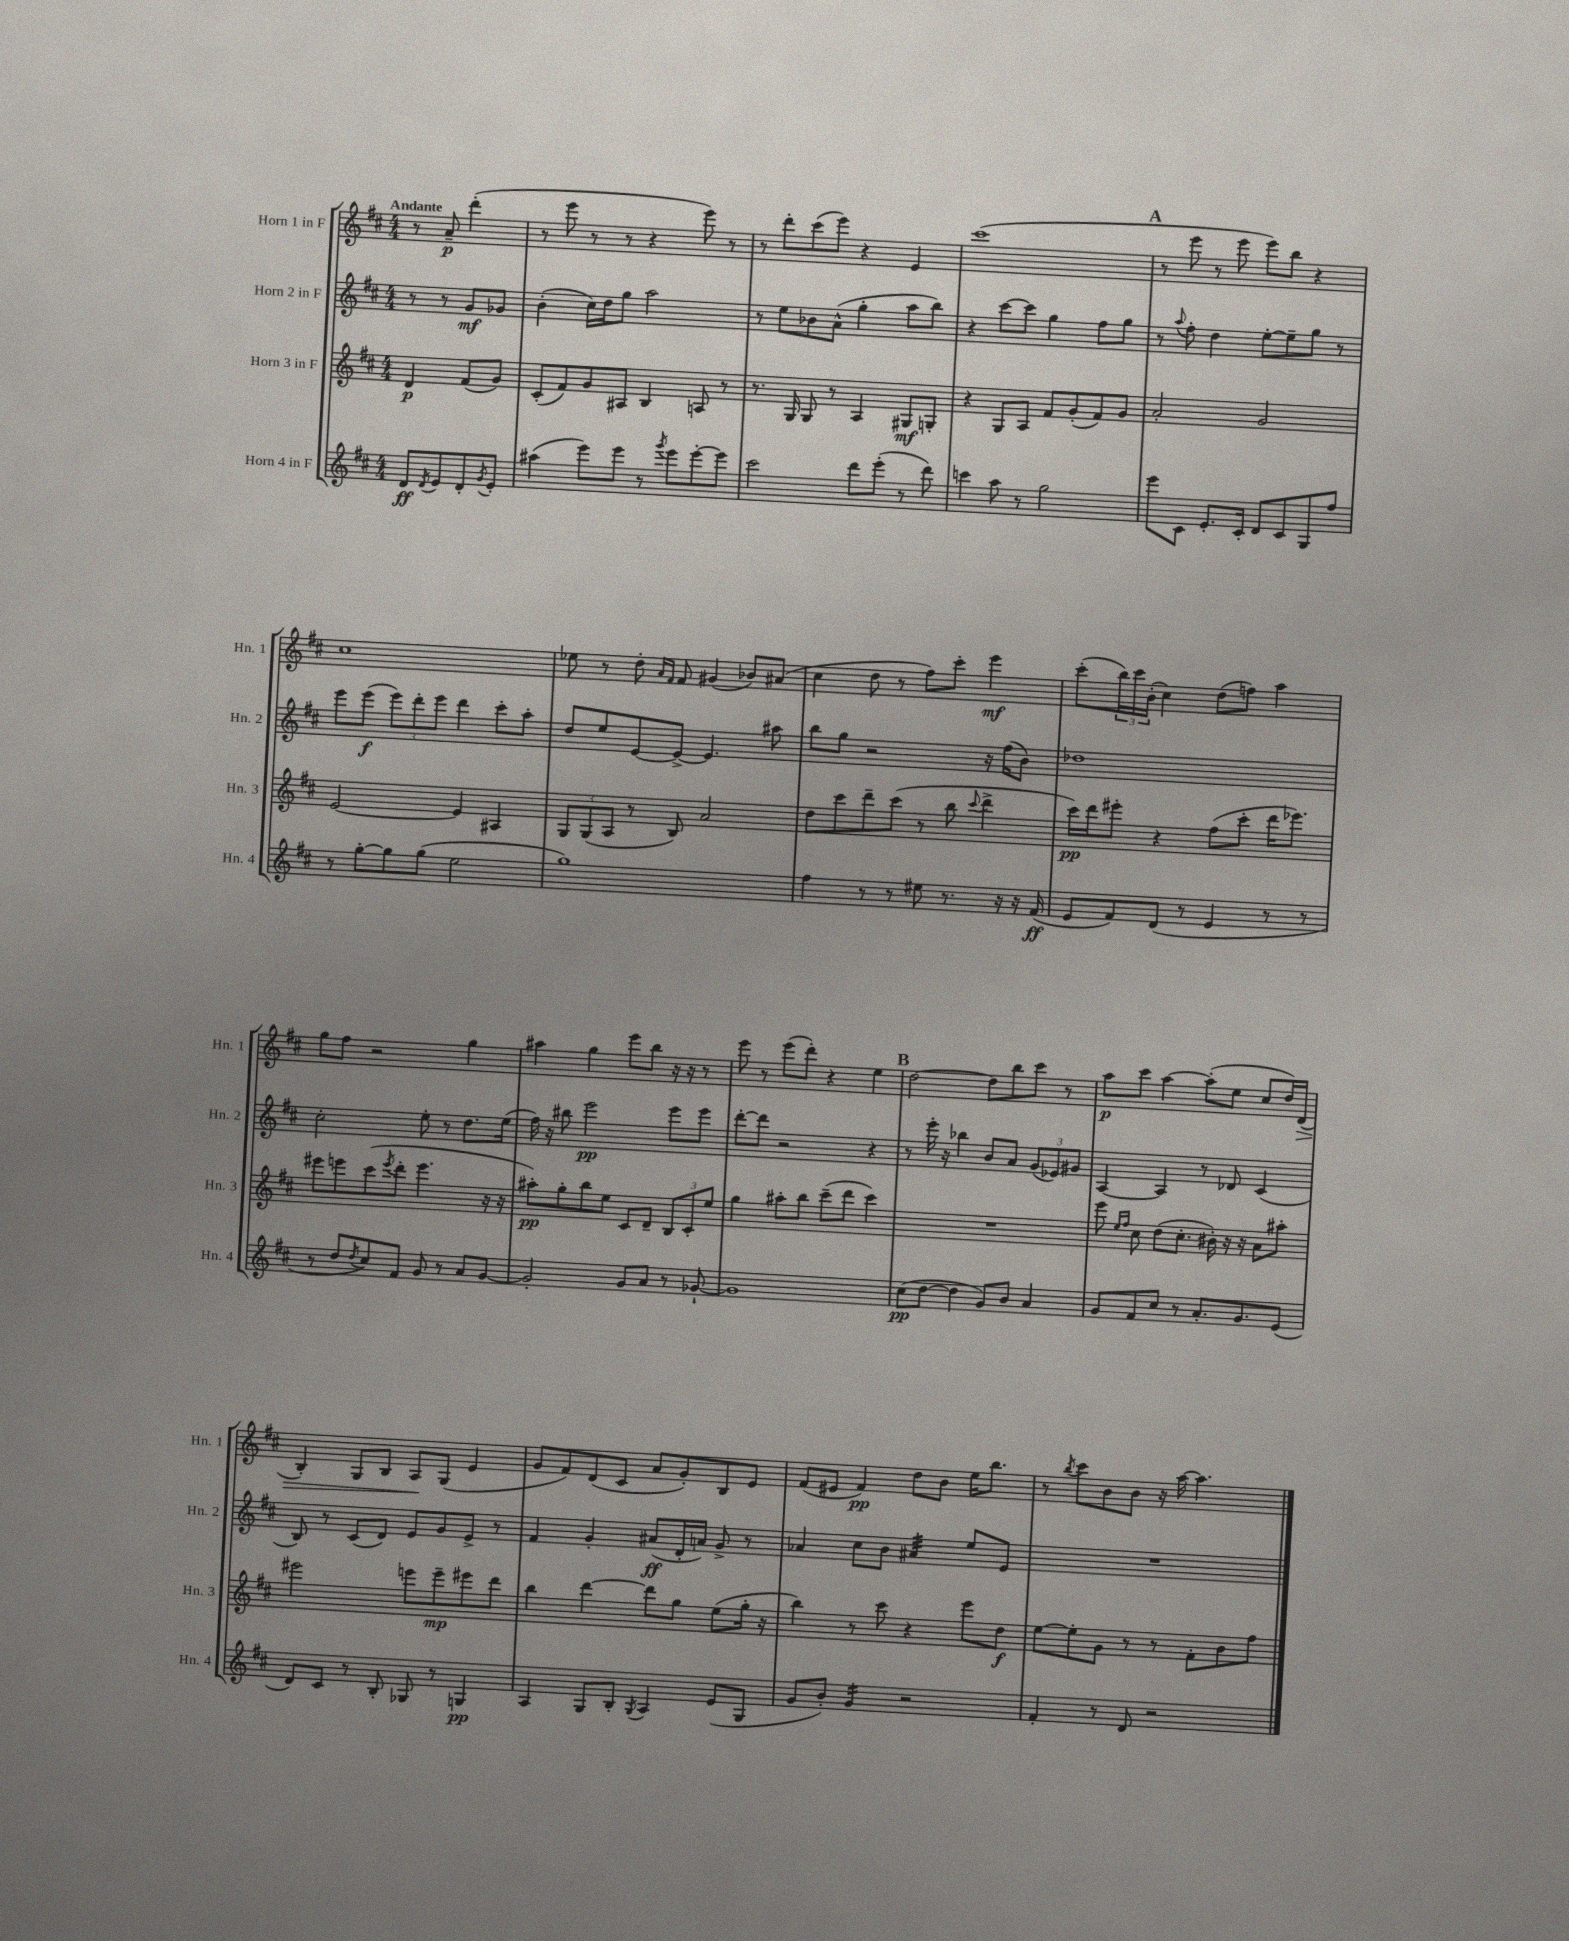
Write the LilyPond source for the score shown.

<<
\new StaffGroup <<
\new Staff = "s0" \with { instrumentName = "Horn 1 in F" shortInstrumentName = "Hn. 1" } {
    \clef treble \key d \major \numericTimeSignature \time 4/4 \partial 2 \tempo "Andante"
    r8 a'8--\p d'''4-.( |
    r8 e'''8 r8 r8 r4 e'''8) r8 |
    r8 d'''8-. cis'''8( e'''8) r4 e'4 |
    cis'''1( |
    \mark \markup { \bold "A" } r8 e'''8 r8 e'''8 e'''8) b''8 r4 |
    cis''1 |
    ees''8 r8 d''8-. \grace { a'16 fis'16 } fis'8 gis'4( bes'8) ais'8( |
    cis''4 d''8 r8 fis''8) cis'''8-. e'''4\mf |
    cis'''8-.( \tuplet 3/2 { b''16) cis'''16 b'16-.( } cis''4) d''8( f''8) a''4 |
    g''8 fis''8 r2 g''4 |
    ais''4 g''4 e'''8 b''8 r16 r16 r8 |
    e'''8 r8 e'''8( d'''8-.) r4 e''4 |
    \mark \markup { \bold "B" } d''2~ d''8 b''8 cis'''8 r8 |
    a''8\p cis'''8 a''4~ a''8-.( e''8 cis''8 d''16) d'16\>( |
    b4-.) g8 b8 a8\! g8( e'4 |
    g'8 fis'8) d'8( cis'8 a'8 g'8-.) b8 e'8 |
    fis'8( eis'8 fis'4\pp) d''8 b'8 e''16 b''8. |
    r8 \acciaccatura { b''8 } cis'''8 b'8 b'8 r16 a''16~ a''4. \bar "|." |
}
\new Staff = "s1" \with { instrumentName = "Horn 2 in F" shortInstrumentName = "Hn. 2" } {
    \clef treble \key d \major \numericTimeSignature \time 4/4 \partial 2
    r8 r8 g'8\mf ges'8 |
    b'4-.( cis''16) d''16 g''8 a''2 |
    r8 e''8 bes'8 a'8-^( g''4-. a''8 b''8) |
    r4 cis'''8~ cis'''8 g''4 fis''8 g''8 |
    \mark \markup { \bold "A" } r8 \appoggiatura { a''8 } fis''8-. d''4 e''8~-. e''8-- g''8 r8 |
    e'''8 e'''8\f( \tuplet 3/2 { e'''8) d'''8-. e'''8 } d'''4 cis'''8-. a''8-. |
    d''8 e''8 e'8~ e'8~-> e'4. ais''8 |
    b''8 g''8 r2 r16 fis''16( b'8) |
    des''1 |
    cis''2-. e''8-. r8 d''8. e''16( |
    fis''16) r16 bis''8 e'''2\pp e'''8 e'''8 |
    d'''8~-. d'''8 r2 r4 |
    \mark \markup { \bold "B" } r8 e'''16-. r16 bes''4 b'8 a'8 \tuplet 3/2 { g'8( ees'8) gis'8 } |
    a4~ a4 r8 des'8 cis'4( |
    b8) r8 cis'8( d'8) e'8 g'8 e'8-> r8 |
    fis'4 g'4-. ais'8\ff( d'16-. a'16) g'8-> r8 |
    aes'4 cis''8 b'8 ais'4:32 e''8 e'8 |
    R1 \bar "|." |
}
\new Staff = "s2" \with { instrumentName = "Horn 3 in F" shortInstrumentName = "Hn. 3" } {
    \clef treble \key d \major \numericTimeSignature \time 4/4 \partial 2
    d'4\p fis'8( g'8) |
    cis'8-.( fis'8) g'8 ais8 b4 a8 r8 |
    r8. g16 g8 r8 a4 gis8\mf g8-. |
    r4 g8 a8 fis'8 g'8-.( fis'8) g'8 |
    \mark \markup { \bold "A" } a'2-. g'2 |
    e'2~ e'4 ais4 |
    \tuplet 3/2 { g8 g8( a8 } r8 b8) a'2 |
    d''8 cis'''8 d'''8-- cis'''8( r8 b''8 \appoggiatura { cis'''8 } d'''4-> |
    cis'''16\pp) d'''16 eis'''8-. r4 fis''8( cis'''8-. d'''16 ees'''8.) |
    eis'''8 e'''8 cis'''8( \acciaccatura { e'''8 } d'''8-. e'''4. r16 r16 |
    ais''8-.\pp) g''8-. b''8 e''8 cis'8 d'8-- \tuplet 3/2 { b8 cis'8-. e''8 } |
    g''4 ais''8-. b''8 cis'''8--( d'''8 cis'''4) |
    \mark \markup { \bold "B" } R1 |
    e'''8 \grace { e''16 fis''16 } cis''8 d''8( cis''8.-. bis'16-.) r16 r16 a'8 ais''8-. |
    eis'''2 e'''8 e'''8--\mp eis'''8 d'''8 |
    b''4 d'''4~ d'''8 g''8 e''8( g''16-. r16 |
    b''4) r8 cis'''8 r4 e'''8 d''8\f |
    e''8~ e''8-. g'8 r8 r8 fis'8-. b'8 fis''8 \bar "|." |
}
\new Staff = "s3" \with { instrumentName = "Horn 4 in F" shortInstrumentName = "Hn. 4" } {
    \clef treble \key d \major \numericTimeSignature \time 4/4 \partial 2
    d'8\ff \acciaccatura { d'8 } e'8 d'8-. \acciaccatura { g'8 } e'8-. |
    ais''4( e'''8) e'''8 r8 \acciaccatura { g'''8 } e'''8 e'''8~-. e'''8 |
    cis'''2 d'''8 e'''8-.( r8 d'''8) |
    c'''4 a''8 r8 g''2 |
    \mark \markup { \bold "A" } e'''8 cis'8 e'8.-. cis'16-. d'8 cis'8 g8 fis''8 |
    r8 g''8~-. g''8 g''8( e''2 |
    g''1) |
    fis''4 r8 r8 eis''8 r8. r16 r16 fis'16\ff( |
    e'8 fis'8) d'8( r8 e'4 r8 r8 |
    r8 d''8 \acciaccatura { d''8 } cis''8) fis'8 g'8 r8 a'8 g'8~ |
    g'2-. g'8 a'8 r8 ges'8~-! |
    ges'1 |
    \mark \markup { \bold "B" } cis''8\pp( d''8~ d''4 g'8) b'8 a'4 |
    g'8 fis'8 cis''8 r8 a'8.-. g'8. e'8( |
    d'8) cis'8 r8 b8-. ges8 r8 g4\pp |
    a4 g8 b8-. \acciaccatura { g8 } a4 e'8( g8 |
    g'8 b'8-.) g'4:16 r2 |
    fis'4-. r8 d'8 r2 \bar "|." |
}
>>
>>
\layout { \context { \Score \remove "Bar_number_engraver" } }
